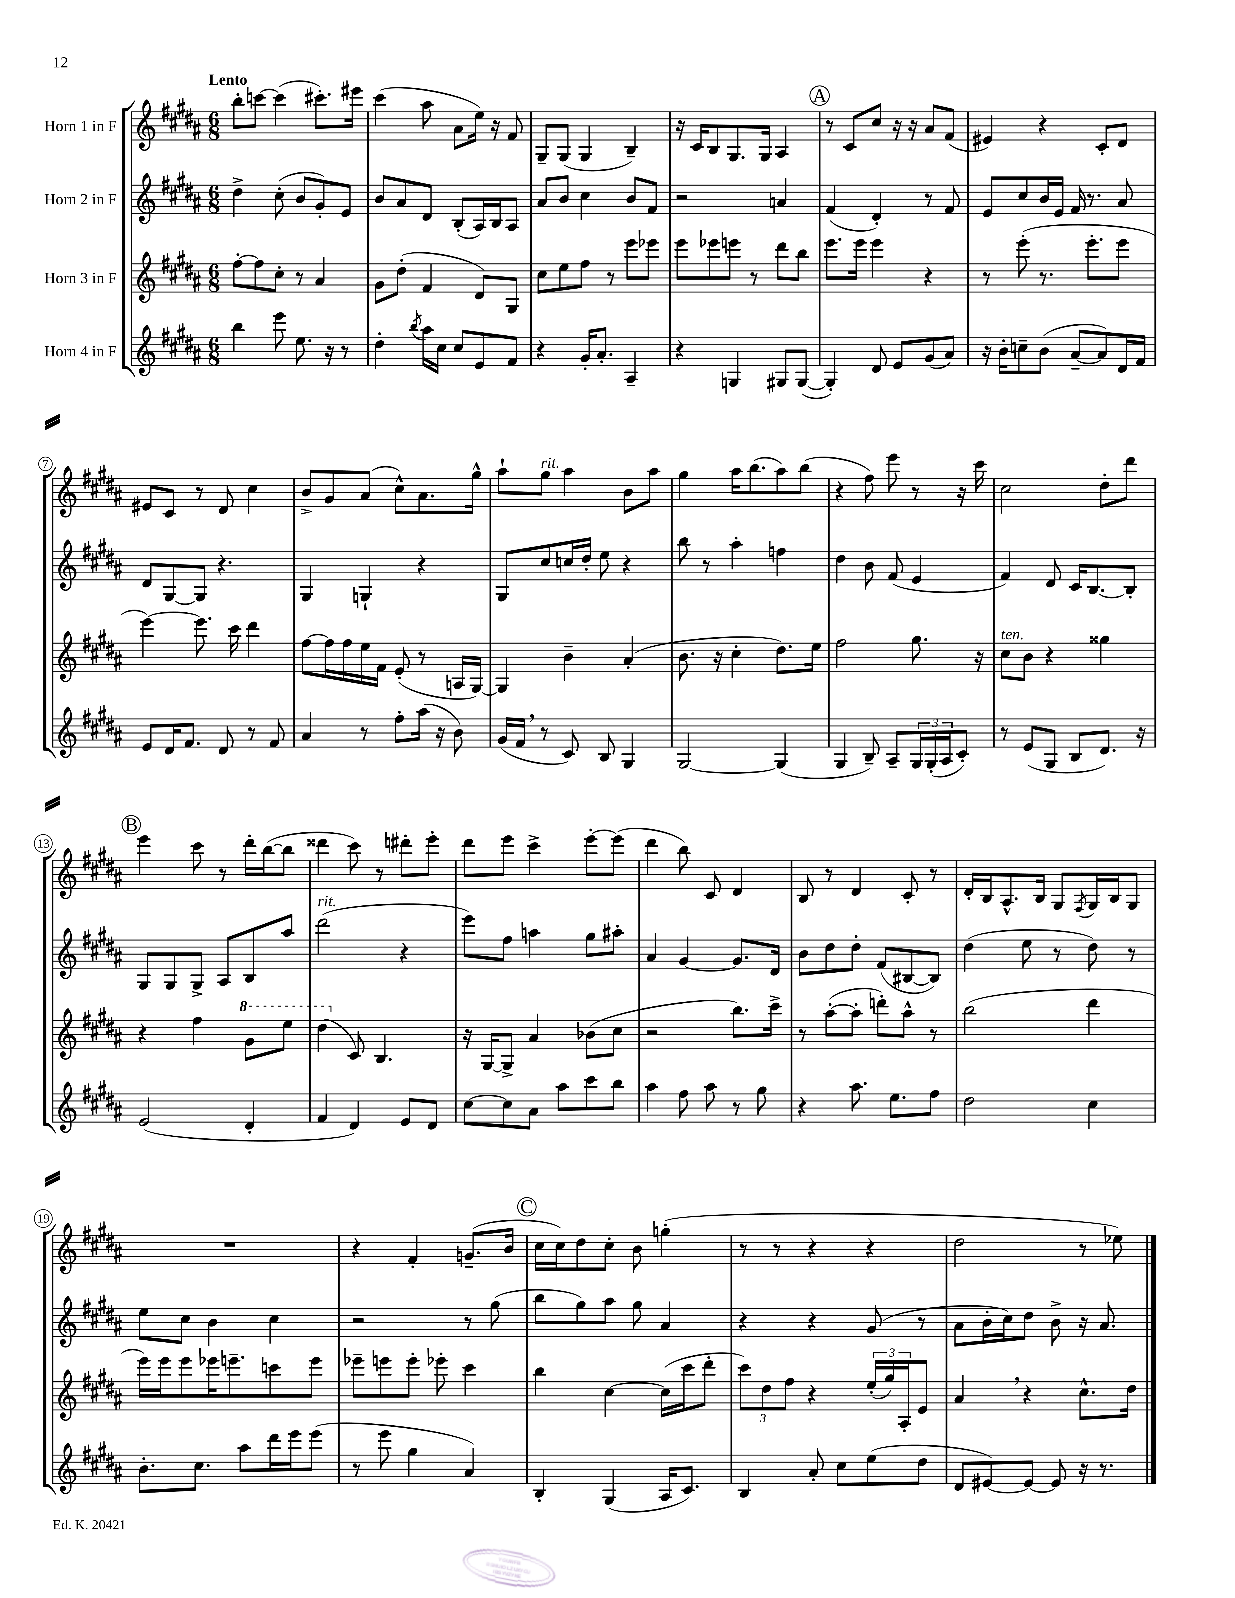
<<
\new StaffGroup <<
\new Staff = "s0" \with { instrumentName = "Horn 1 in F" } {
    \clef treble \key b \major \numericTimeSignature \time 6/8 \tempo "Lento"
    b''8-. c'''8~ c'''4( cis'''8.-.) eis'''16 |
    cis'''4( ais''8 ais'8 e''16) r16 fis'8 |
    gis8-- gis8( gis4 b4--) |
    r16 cis'16 b8 gis8. gis16 ais4 |
    \mark \markup { \circle "A" } r8 cis'8 cis''8 r16 r16 ais'8 fis'8( |
    eis'4) r4 cis'8-. dis'8 |
    eis'8 cis'8 r8 dis'8 cis''4 |
    b'8-> gis'8 ais'8( cis''8-^) ais'8. gis''16-^ |
    ais''8-! gis''8^\markup { \italic "rit." } ais''4 b'8 ais''8 |
    gis''4 ais''16 b''8.( ais''8) b''8( |
    r4 fis''8) e'''8 r8 r16 cis'''16 |
    cis''2 dis''8-. dis'''8 |
    \mark \markup { \circle "B" } e'''4 cis'''8 r8 dis'''16-. b''16~( b''8 |
    disis'''4 cis'''8) r8 dis'''8-. e'''8-. |
    dis'''8 e'''8 cis'''4-> e'''8~-. e'''8( |
    dis'''4 b''8) cis'8 dis'4 |
    b8 r8 dis'4 cis'8-. r8 |
    dis'16-. b16 ais8.-^ b16 gis8 \acciaccatura { fis8 } gis16 b16 gis8 |
    R2. |
    r4 fis'4-. g'8.--( b'16 |
    \mark \markup { \circle "C" } cis''16 cis''16) dis''8 cis''8-. b'8 g''4-.( |
    r8 r8 r4 r4 |
    dis''2 r8 ees''8) \bar "|." |
}
\new Staff = "s1" \with { instrumentName = "Horn 2 in F" } {
    \clef treble \key b \major \numericTimeSignature \time 6/8
    dis''4-> cis''8-.( b'8 gis'8-.) e'8 |
    b'8 ais'8 dis'8 b8-.( ais16) b16 ais8 |
    ais'8 b'8 cis''4 b'8 fis'8 |
    r2 a'4 |
    \mark \markup { \circle "A" } fis'4( dis'4-.) r8 fis'8 |
    e'8 cis''8 b'16 e'16 fis'16 r8. ais'8 |
    dis'8 gis8~ gis8 r4. |
    gis4 g4-! r4 |
    gis8 cis''8 c''16 dis''16-. e''8 r4 |
    b''8 r8 ais''4-. f''4 |
    dis''4 b'8 fis'8( e'4 |
    fis'4) dis'8 cis'16 b8.~ b8-. |
    \mark \markup { \circle "B" } gis8 gis8 gis8-> ais8 b8 ais''8 |
    dis'''2^\markup { \italic "rit." }( r4 |
    e'''8) fis''8 a''4 gis''8 ais''8-. |
    ais'4 gis'4~ gis'8. dis'16 |
    b'8 dis''8 dis''8-. fis'8( bis8~ bis8) |
    dis''4( e''8 r8 dis''8) r8 |
    e''8 cis''8 b'4 cis''4 |
    r2 r8 gis''8( |
    \mark \markup { \circle "C" } b''8 gis''8) ais''8 gis''8 ais'4 |
    r4 r4 gis'8( r8 |
    ais'8 b'16-. cis''16) dis''8 b'8-> r16 ais'8. \bar "|." |
}
\new Staff = "s2" \with { instrumentName = "Horn 3 in F" } {
    \clef treble \key b \major \numericTimeSignature \time 6/8
    fis''8~-. fis''8 cis''8-. r8 ais'4 |
    gis'8 dis''8-.( fis'4 dis'8) gis8 |
    cis''8 e''8 fis''8 r8 e'''8 ees'''8 |
    e'''8 ees'''8 e'''8 r8 dis'''8 b''8 |
    \mark \markup { \circle "A" } e'''8. e'''16 e'''4 r4 |
    r8 e'''8-.( r8. e'''8.-. e'''8 |
    e'''4~) e'''8. cis'''16 dis'''4 |
    fis''8~ fis''16 fis''16 e''16 fis'16 e'8-.( r8 a16 gis16~) |
    gis4 b'4-- ais'4-.( |
    b'8. r16 cis''4-. dis''8.) e''16 |
    fis''2 gis''8. r16 |
    cis''8^\markup { \italic "ten." } b'8 r4 gisis''4 |
    \mark \markup { \circle "B" } r4 fis''4 \ottava #1 gis''8 e'''8 |
    dis'''4( \ottava #0 cis'8) b4. |
    r16 gis16~ gis8-> ais'4 bes'8( cis''8 |
    r2 b''8.) cis'''16-> |
    r8 ais''8~-.( ais''8-. d'''8-.) ais''8-^ r8 |
    b''2( dis'''4 |
    e'''16) e'''16 e'''8 ees'''16 e'''8.-- c'''8 e'''8 |
    ees'''8-- e'''8 e'''8-. ees'''8-. cis'''4 |
    \mark \markup { \circle "C" } b''4 cis''4~ cis''16( cis'''16 dis'''8-. |
    \tuplet 3/2 { cis'''8) dis''8 fis''8 } r4 \tuplet 3/2 { e''16-.( gis''16) ais16-. } e'8 |
    ais'4 \breathe r4 cis''8.-^ dis''16 \bar "|." |
}
\new Staff = "s3" \with { instrumentName = "Horn 4 in F" } {
    \clef treble \key b \major \numericTimeSignature \time 6/8
    b''4 e'''8 e''8. r16 r8 |
    dis''4-. \acciaccatura { b''8 } ais''16 cis''16 cis''8 e'8 fis'8 |
    r4 gis'16-. ais'8.-. ais4-- |
    r4 g4 gis8 gis8~( |
    \mark \markup { \circle "A" } gis4-.) dis'8 e'8 gis'8( ais'8) |
    r16 b'16-. c''8-- b'8( ais'8~-- ais'8) dis'16 fis'16 |
    e'8 dis'16 fis'8. dis'8 r8 fis'8 |
    ais'4 r8 fis''8-. ais''16( r16 b'8) |
    gis'16( fis'16 \breathe r8 cis'8) b8 gis4 |
    gis2~ gis4( |
    gis4 b8--) ais8-- \tuplet 3/2 { gis16 gis16-.( ais16 } cis'8-.) |
    r8 e'8( gis8 b8 dis'8.) r16 |
    \mark \markup { \circle "B" } e'2( dis'4-. |
    fis'4 dis'4) e'8 dis'8 |
    cis''8~ cis''8 ais'8 ais''8 cis'''8 b''8 |
    ais''4 fis''8 ais''8 r8 gis''8 |
    r4 ais''8. e''8. fis''8 |
    dis''2 cis''4 |
    b'8.-. cis''8. ais''8 dis'''16 e'''16 e'''8( |
    r8 e'''8 gis''4 ais'4) |
    \mark \markup { \circle "C" } b4-. gis4( ais16 cis'8.) |
    b4 ais'8-. cis''8 e''8( dis''8 |
    dis'8 eis'8~) eis'8~ eis'8 r16 r8. \bar "|." |
}
>>
>>
\layout { \context { \Score \override BarNumber.stencil = #(make-stencil-circler 0.1 0.3 ly:text-interface::print) } }
